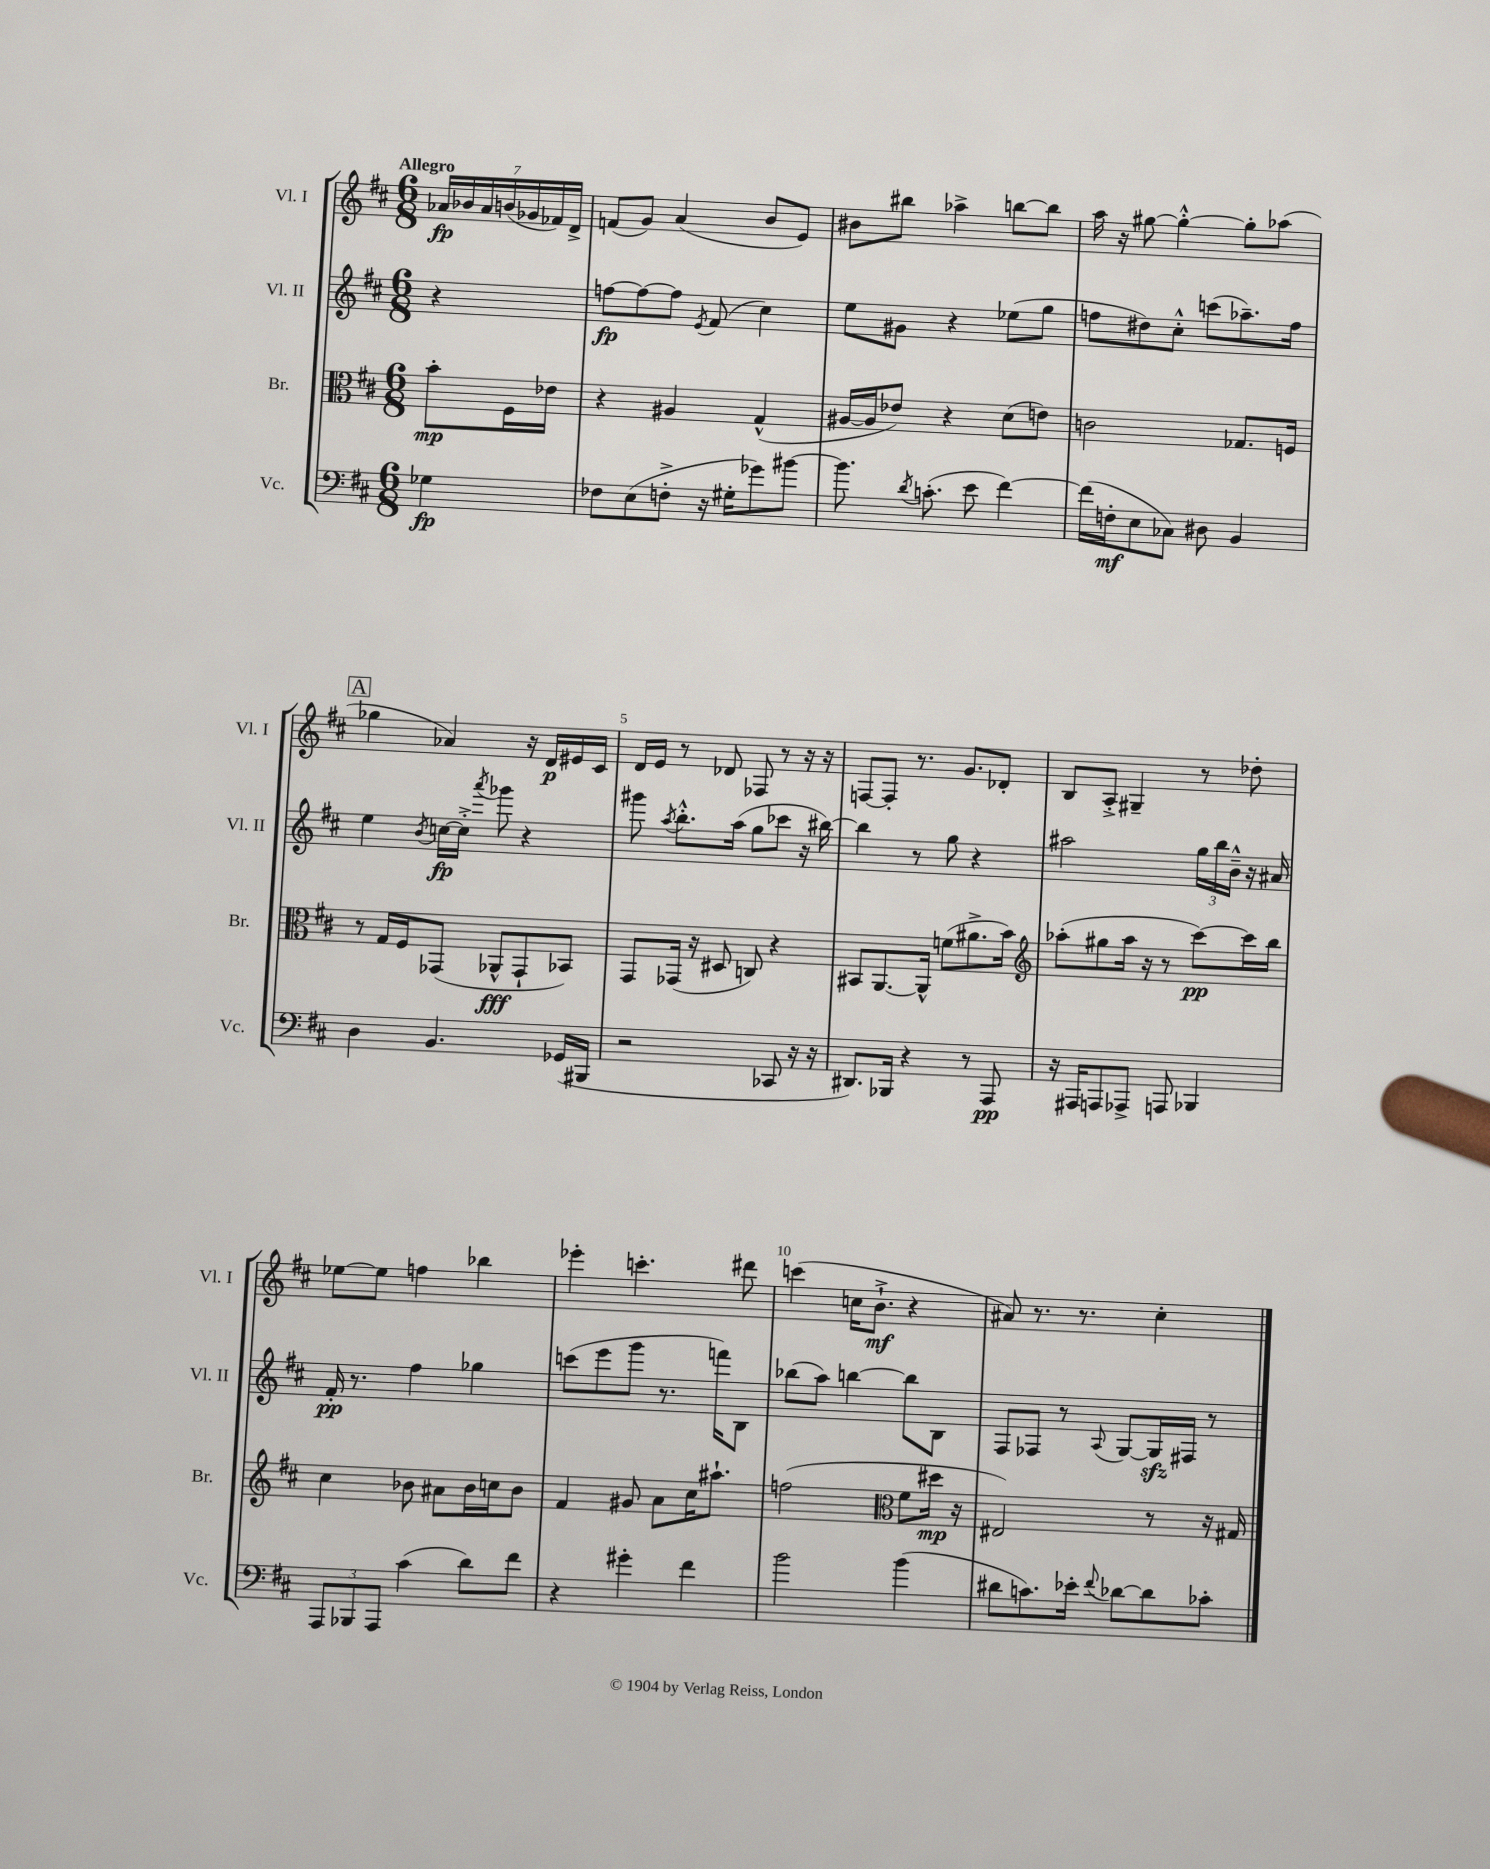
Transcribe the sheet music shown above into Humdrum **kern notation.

**kern	**kern	**kern	**kern
*staff4	*staff3	*staff2	*staff1
*clefF4	*clefC3	*clefG2	*clefG2
*k[f#c#]	*k[f#c#]	*k[f#c#]	*k[f#c#]
*M6/8	*M6/8	*M6/8	*M6/8
4G-\	8b'\L	4r	28a-/LL
.	.	.	28b-/
.	.	.	28a-/
.	.	.	(28b/
.	16F#\L	.	.
.	.	.	28g-/
.	.	.	28f-/)
.	16e-\JJ	.	.
.	.	.	28d^/JJ
=	=	=	=
8F-\L	4r	[8ff\L	(8f/L
(8E\	.	8ff\_	8g/J)
8F'^\J	4A#/	8ff\]J	(4a/
.	.	8qe/	.
16r	.	(8f#/	.
16G#'\LK	.	.	.
8g-\)	(4G^^/	4cc#\)	8b/L
[8b#\J	.	.	8e/J)
=	=	=	=
8.b#\]	[16A#/LL	8ee\L	8b#\L
.	16A#/]J	.	.
.	8e-/J)	8g#\J	8bb#\J
8qd/	.	.	.
(8.c'\	.	.	.
.	4r	4r	4aa-^\
8e\	.	.	.
[4f#\)	(8d\L	(8ee-\L	[8bb\L
.	8e\J)	8gg\J	8bb\]J
=	=	=	=
(16f#\]LL	2c\	8ff\L	16aa\
16F'\J	.	.	16r
8E\	.	8dd#\)	[8gg#\
8C-\J)	.	8cc#'^^\J	4gg#'^^\_
8D#\	.	(8ccc\L	.
4BB/	8.G-/L	8.aa-~\)	8gg#'\]L
.	.	.	(8aa-\J
.	16F/Jk	16ff\Jk	.
=	=	=	=
4D\	8r	4ee\	4gg-\
.	16G/LL	.	.
.	16F#/J	.	.
.	.	8qb/	.
4.BB/	(8GG-/J	[16cc\LL	4a-/)
.	.	16cc'^\]JJ	.
.	.	8qaaa/	.
.	8AA-^^/L	8ggg-\	.
.	8GG-`/	4r	16r
.	.	.	16d/LL
(16GG-/LL	8BB-/J)	.	16e#/
16BBB#/JJ	.	.	16c#/JJ
=	=	=	=
2r	8GG/L	8ggg#\	16d/LL
.	.	.	16e/JJ
.	.	8qaa/	.
.	(16GG-/Jk	8.bb'^^\L	8r
.	16r	.	.
.	8D#/	.	8d-/
.	.	(16aa\Jk	.
.	8C/)	8gg\L	8F-/
8CC-/	4r	8ccc-\J	8r
16r	.	16r	16r
16r	.	[16bb#\)	16r
=	=	=	=
8.DD#/L)	8BB#/L	4bb#\]	[8F/L
.	[8.AA/	.	8F'/]J
16BBB-/Jk	.	.	.
4r	.	8r	8.r
.	16AA^^/]Jk	.	.
.	(8f\L	8gg\	.
.	.	.	8.g/L
8r	8.a#^\	4r	.
8AAA/	.	.	8d-'/J
.	16b\Jk)	.	.
=	=	=	=
*	*clefG2	*	*
16r	(8aa-'\L	2aa#\	8B/L
16AAA#/LK	.	.	.
8AAA/	8gg#\	.	8A'^/J
8AAA-^/J	16aa-\Jk	.	4G#~/
.	16r	.	.
8AAA/	8r	.	.
4BBB-/	[8ccc#\L)	24gg\LL	8r
.	.	24bb\	.
.	.	24b~^^\JJ	.
.	16ccc#\]L	16r	8dd-'\
.	16bb\JJ	16a#/	.
=	=	=	=
12AAA/L	4cc#\	16f#'/	[8ee-\L
.	.	8.r	.
12BBB-/	.	.	.
.	.	.	8ee-\]J
12AAA/J	.	.	.
(4c#\	8b-\	4ff#\	4ff\
.	8a#\L	.	.
8d\L)	16b-\L	4gg-\	4bb-\
.	16cc\J	.	.
8f#\J	8b-\J	.	.
=	=	=	=
4r	4f#/	(8ccc\L	4eee-'\
.	.	8eee\	.
4g#'\	8g#/	8ggg\J	4.ccc'\
.	8a\L	8.r	.
4f#\	16cc#\K	.	.
.	8.aa#`\J	16fff\LK)	.
.	.	8B\J	8ddd#\
=	=	=	=
2b\	(2ff\	(8bb-\L	(4ccc\
.	.	8aa\J)	.
.	.	[4bb\	16cc\LK
.	.	.	8.b`^\J
*	*clefC3	*	*
(4b\	8f#\L	8bb\]L	4r
.	16dd#\Jk	8B\J	.
.	16r	.	.
=	=	=	=
8d#\L	2E#/)	8F#/L	8a#/)
8.c\)	.	8F-/J	8.r
.	.	8r	.
16e-'\Jk	.	.	8.r
8qqf#/	.	8qqA/	.
[8d-\L	.	[8G/L	.
8d-\]	8r	16G/]L	4cc#'\
.	.	16F#/JJ	.
8c-'\J	16r	8r	.
.	16G#/	.	.
==	==	==	==
*-	*-	*-	*-
